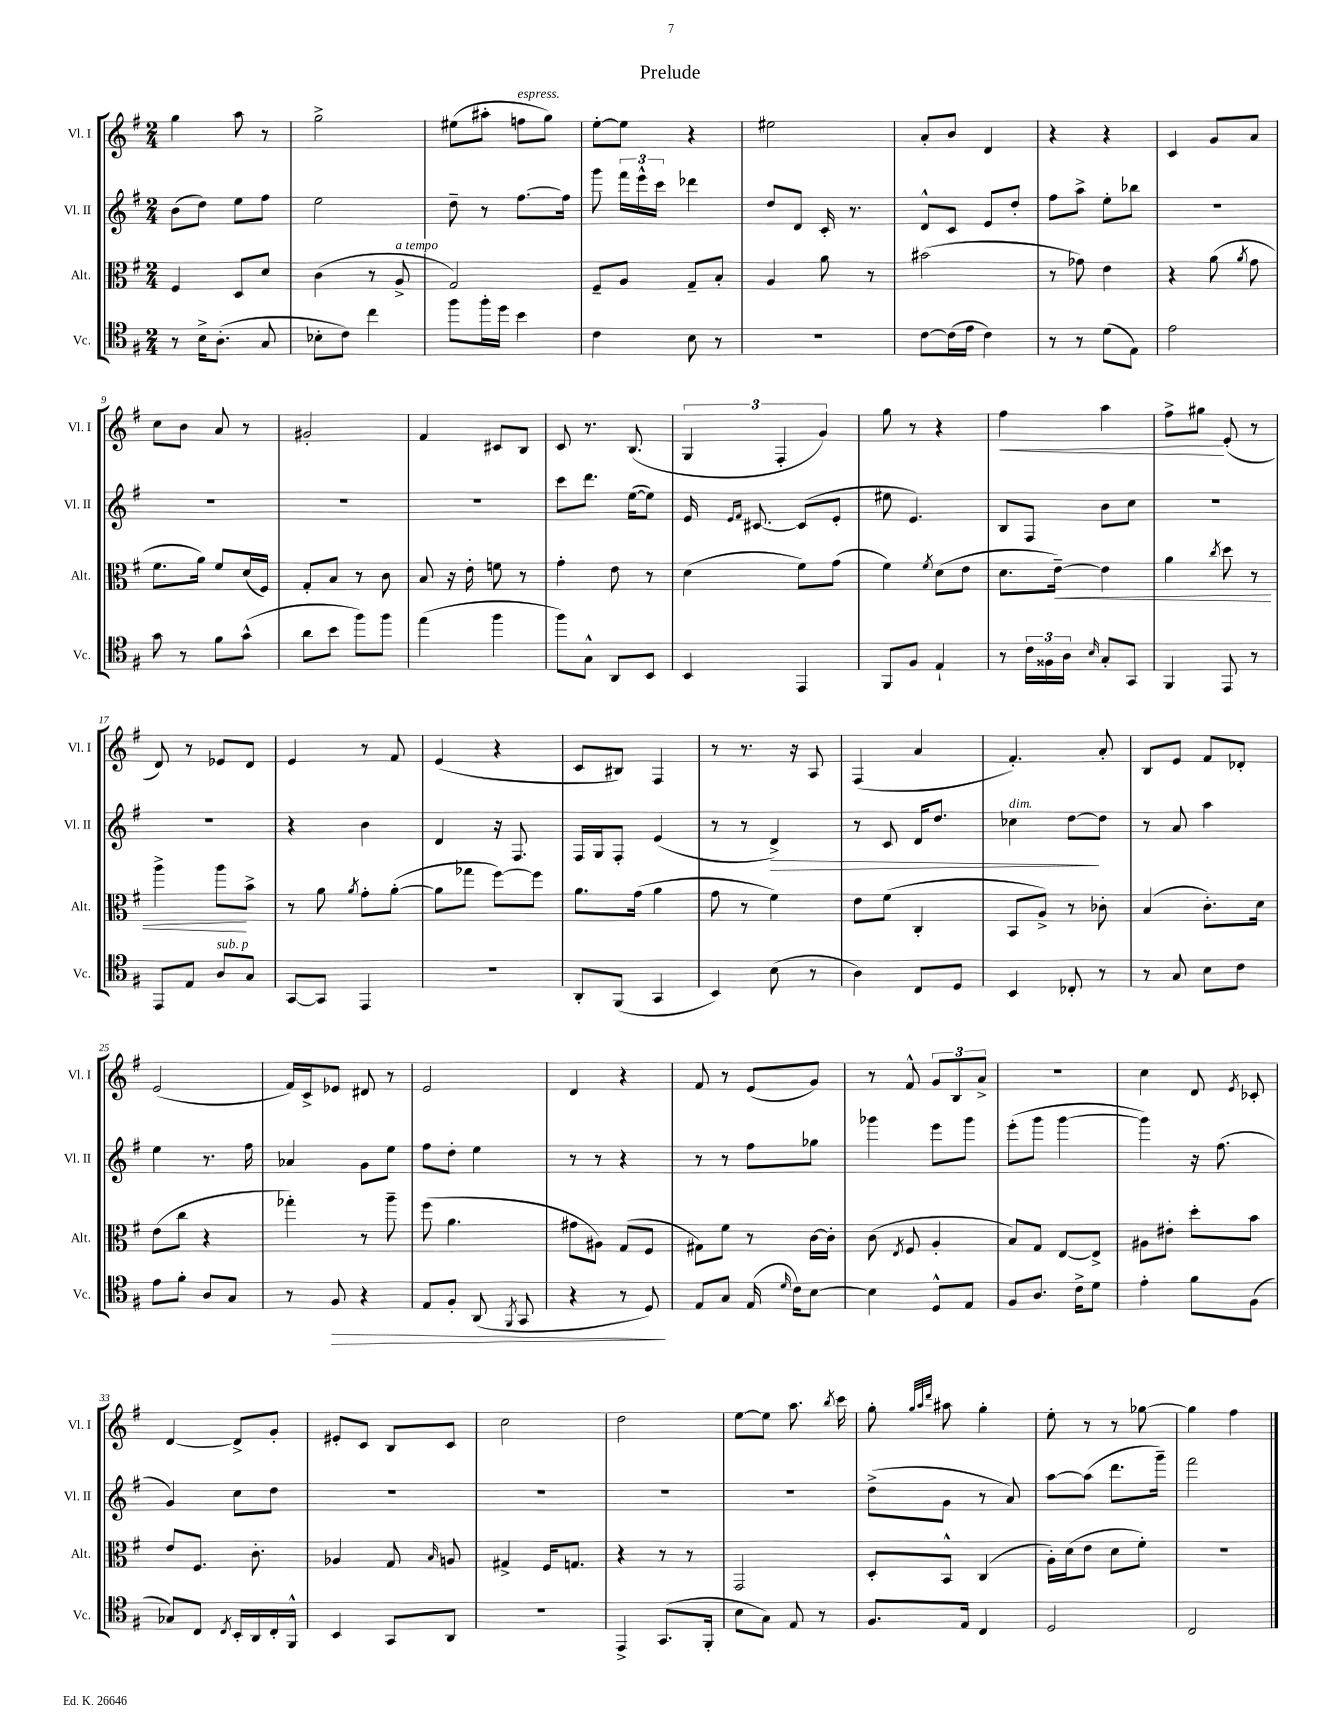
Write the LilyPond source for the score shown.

\header { title = "Prelude" }
<<
\new StaffGroup <<
\new Staff = "s0" \with { instrumentName = "Vl. I" shortInstrumentName = "Vl. I" } {
    \clef treble \key g \major \numericTimeSignature \time 2/4
    \autoBeamOff g''4 a''8 r8 |
    g''2-> |
    eis''8[( ais''8]-. f''8[^\markup { \italic "espress." } g''8]) |
    e''8[~-. e''8] r4 |
    eis''2 |
    a'8[-. b'8] d'4 |
    r4 r4 |
    c'4 g'8[ a'8] |
    c''8[ b'8] a'8 r8 |
    gis'2-. |
    fis'4 cis'8[ b8] |
    c'8 r8. b8.( |
    \tuplet 3/2 { g4 fis4-. g'4) } |
    g''8 r8 r4 |
    fis''4\< a''4 |
    fis''8[-> gis''8]\! e'8-.( r8 |
    d'8) r8 ees'8[ d'8] |
    e'4 r8 fis'8 |
    e'4( r4 |
    c'8[ bis8]) fis4 |
    r8 r8. r16 a8 |
    fis4( a'4 |
    fis'4.-.) a'8-. |
    b8[ e'8] fis'8[ des'8]-. |
    e'2( |
    fis'16[) c'16-> ees'8] dis'8 r8 |
    e'2 |
    d'4 r4 |
    fis'8 r8 e'8[( g'8]) |
    r8 fis'8-^ \tuplet 3/2 { g'8[ b8 a'8]-> } |
    r2 |
    c''4 d'8 \acciaccatura { e'8 } ces'8-. |
    d'4~ d'8[-> g'8]-. |
    eis'8[-. c'8] b8[ c'8] |
    c''2 |
    d''2 |
    e''8[~ e''8] a''8. \acciaccatura { b''8 } c'''16 |
    g''8-. \grace { g''32[ a''32 d'''32] } ais''8 g''4-. |
    e''8-. r8 r8 ges''8~ |
    ges''4 fis''4 \bar "|." |
}
\new Staff = "s1" \with { instrumentName = "Vl. II" shortInstrumentName = "Vl. II" } {
    \clef treble \key g \major \numericTimeSignature \time 2/4
    \autoBeamOff b'8[( d''8]) e''8[ fis''8] |
    e''2 |
    d''8-- r8 fis''8.[~ fis''16] |
    g'''8 \tuplet 3/2 { fis'''16[ e'''16-^ c'''16] } des'''4 |
    d''8[ d'8] c'16-. r8. |
    d'8[-^ c'8] e'8[ d''8]-. |
    fis''8[ a''8]-> e''8[-. bes''8] |
    R2 |
    R2 |
    R2 |
    r2 |
    c'''8[ d'''8.] e''16[~( e''8]) |
    e'16 \grace { e'16[ fis'16] } cis'8.~ cis'8[( e'8]-. |
    eis''8 e'4.) |
    b8[ fis8] b'8[ c''8] |
    r2 |
    r2 |
    r4 b'4 |
    d'4 r16 fis8. |
    fis16[ g16 fis8]-. e'4( |
    r8 r8 d'4->\>) |
    r8 c'8 d'16[ d''8.] |
    ces''4^\markup { \italic "dim." } d''8[~\! d''8] |
    r8 a'8 a''4 |
    e''4 r8. fis''16 |
    aes'4 g'8[ e''8] |
    fis''8[ d''8]-. e''4 |
    r8 r8 r4 |
    r8 r8 fis''8[ ges''8] |
    ges'''4 e'''8[ ges'''8] |
    e'''8[-.( g'''8] g'''4~ |
    g'''4) r16 fis''8.( |
    g'4) c''8[ d''8] |
    R2 |
    R2 |
    R2 |
    R2 |
    d''8[->( g'8] r8 a'8) |
    a''8[~ a''8]( d'''8.[ g'''16]--) |
    fis'''2 \bar "|." |
}
\new Staff = "s2" \with { instrumentName = "Alt." shortInstrumentName = "Alt." } {
    \clef alto \key g \major \numericTimeSignature \time 2/4
    \autoBeamOff fis4 d8[ d'8] |
    c'4( r8 a8->^\markup { \italic "a tempo" } |
    g2) |
    fis8[-- a8] g8[-- b8]-. |
    a4 a'8 r8 |
    bis'2( |
    r8 ges'8) e'4 |
    r4 a'8( \acciaccatura { a'8 } g'8 |
    fis'8.[ a'16]) fis'8[ d'16( fis16]) |
    g8[-. b8] r8 c'8 |
    b8 r16 e'16-. f'8 r8 |
    g'4-. e'8 r8 |
    d'4( fis'8[) g'8]( |
    fis'4) \acciaccatura { fis'8 } d'8[( e'8] |
    d'8.[ e'16]~--\<) e'4 |
    a'4 \acciaccatura { c''8 } d''8 r8 |
    a''4-> a''8[\! b'8]-> |
    r8 a'8 \acciaccatura { a'8 } g'8[-. a'8]~-.( |
    a'8[ ges''8] fis''8[~) fis''8] |
    a'8.[ g'16]( a'4 |
    g'8 r8 fis'4) |
    e'8[ fis'8]( c4-. |
    b,8[ a8]->) r8 ces'8-. |
    b4( c'8.[-.) d'16] |
    e'8[( c''8] r4 |
    ges''4-.) r8 a''8-- |
    fis''8( a'4. |
    gis'8[ ais8]) g8[( fis8] |
    gis8[) fis'8] r8 c'16[~ c'16]-. |
    c'8( \acciaccatura { e8 } fis8 a4-. |
    b8[) g8] e8[~ e8]-> |
    ais8[ eis'8]-. d''8[-. b'8] |
    e'8[ fis8.] c'8.-. |
    aes4 g8 \grace { b16 } a8 |
    gis4-> fis16[ g8.] |
    r4 r8 r8 |
    g,2 |
    d8[-. b,8]-^ c4( |
    a16[-.) d'16( e'8] d'8[ fis'8]-.) |
    R2 \bar "|." |
}
\new Staff = "s3" \with { instrumentName = "Vc." shortInstrumentName = "Vc." } {
    \clef tenor \key g \major \numericTimeSignature \time 2/4
    \autoBeamOff r8 b16[-> a8.]-.( g8 |
    bes8[-. c'8]) c''4 |
    fis''8[ fis''16-. d''16] b'4 |
    c'4 b8 r8 |
    R2 |
    c'8[~ c'16( e'16] c'4) |
    r8 r8 d'8[( e8]) |
    e'2 |
    g'8 r8 fis'8[ g'8]-^( |
    a'8[ b'8] fis''8[) fis''8] |
    e''4( fis''4 |
    fis''8[) g8]-^ a,8[ b,8] |
    b,4 e,4 |
    fis,8[ fis8] e4-! |
    r8 \tuplet 3/2 { c'16[ fisis16 a16] } \grace { b16 } g8[-. g,8] |
    fis,4 e,8 r8 |
    e,8[ e8] a8[^\markup { \italic "sub. p" } g8] |
    g,8[~ g,8] e,4 |
    R2 |
    a,8[-. fis,8]( g,4 |
    b,4) b8( r8 |
    a4) c8[ d8] |
    b,4 ces8-. r8 |
    r8 g8 b8[ c'8] |
    e'8[ fis'8]-. a8[ g8] |
    r8 fis8\> r4 |
    e8[ fis8]-. a,8( \acciaccatura { fis,8 } g,8 |
    r4 r8 d8\!) |
    e8[ g8] e16( \grace { d'16 } c'16[) b8]~ |
    b4 d8[-^ e8] |
    fis8[ a8.] c'16[-> d'8] |
    e'4-. fis'8[ fis8]( |
    ges8[) c8] \acciaccatura { c8 } b,16[-. a,16 c16-. fis,16]-^ |
    b,4 g,8[ a,8] |
    R2 |
    e,4-> g,8.[( fis,16]-. |
    b8[ g8]) e8 r8 |
    fis8.[ e16] c4 |
    d2 |
    c2 \bar "|." |
}
>>
>>
